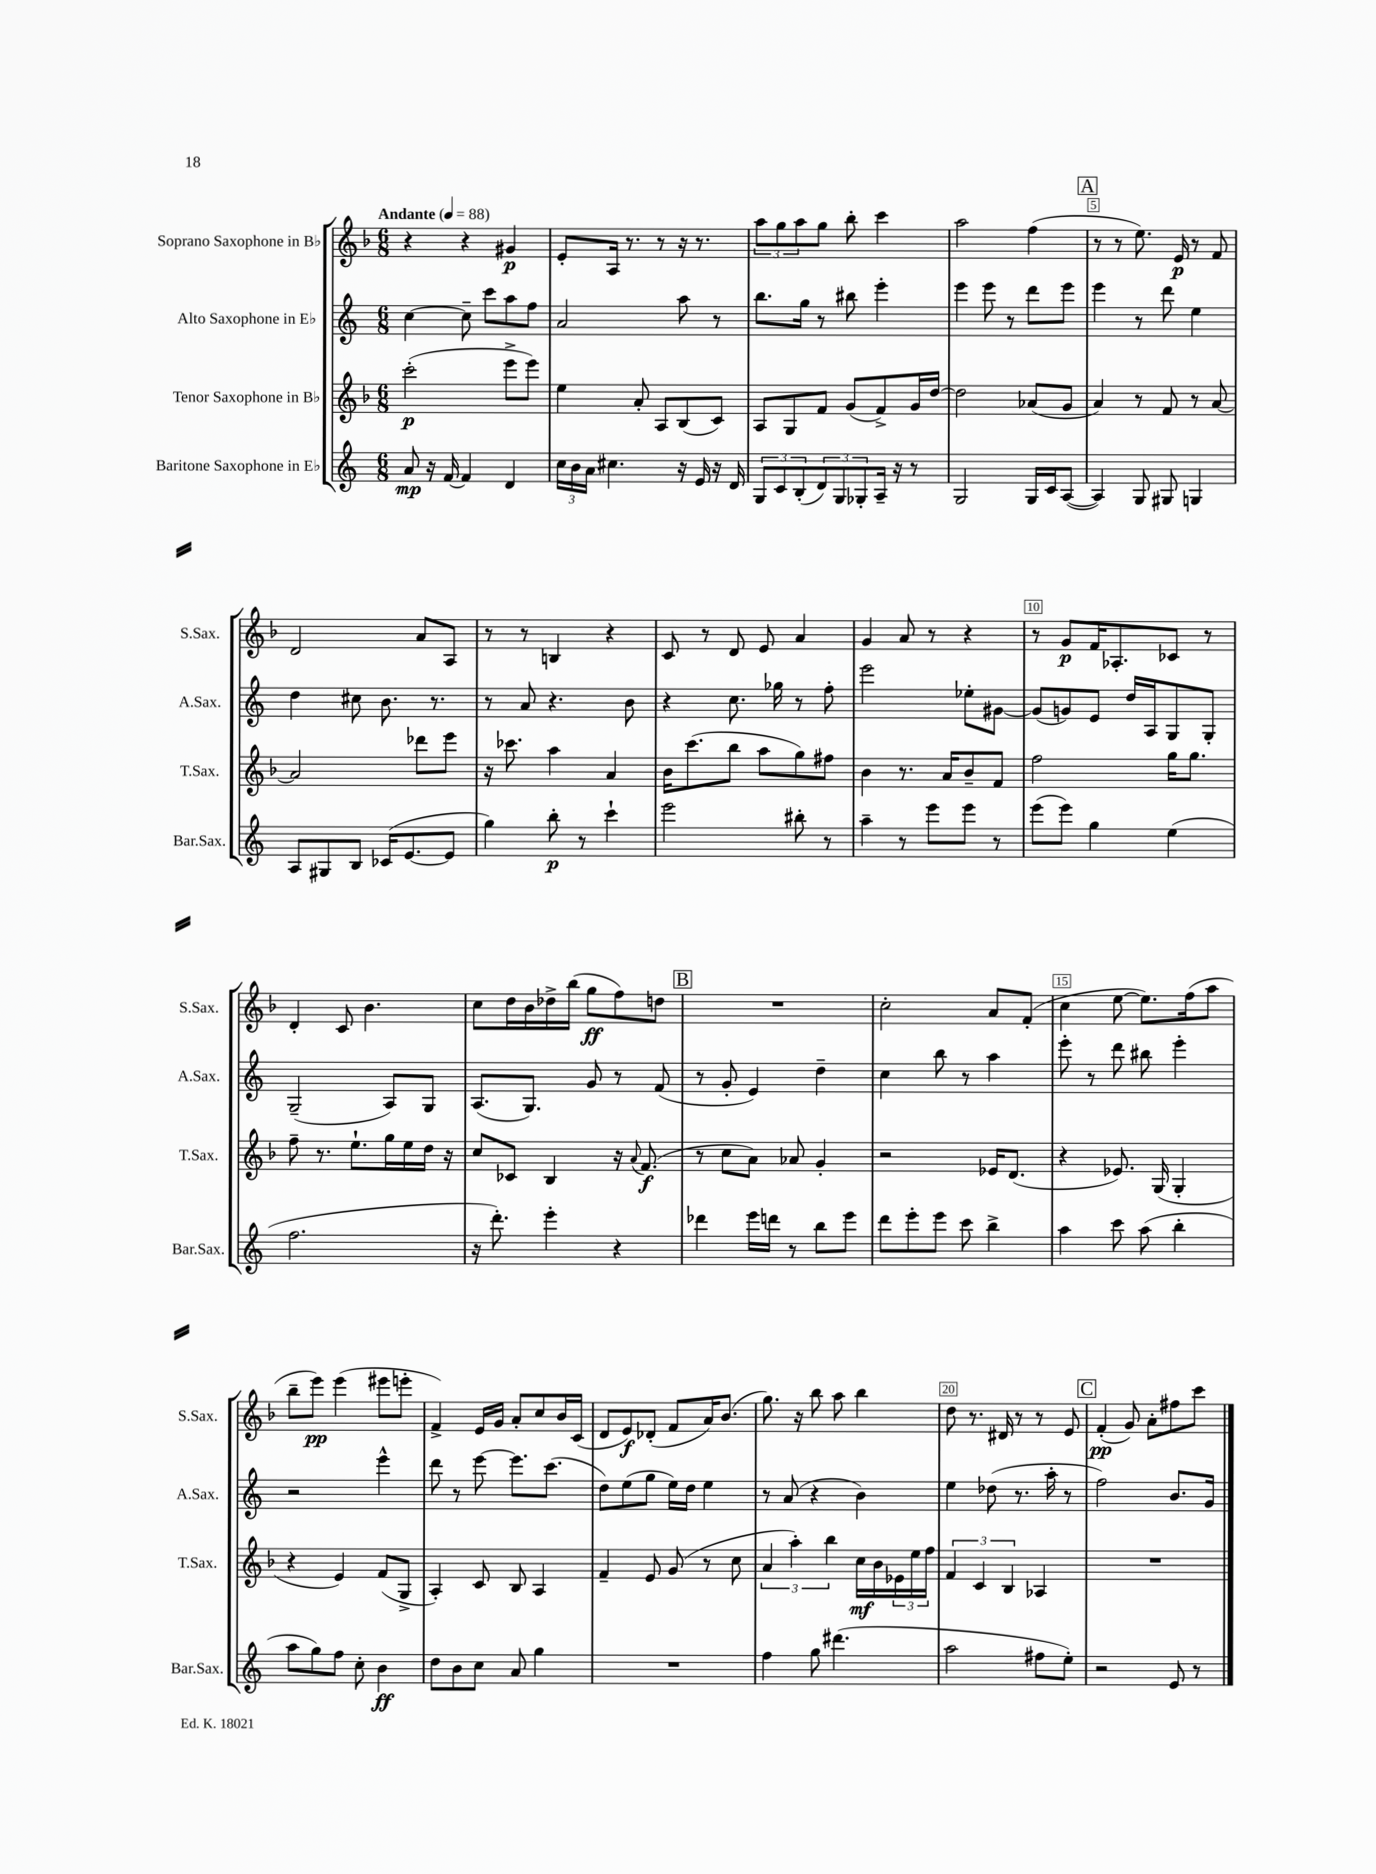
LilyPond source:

<<
\new StaffGroup <<
\new Staff = "s0" \with { instrumentName = "Soprano Saxophone in Bb" shortInstrumentName = "S.Sax." } {
    \clef treble \key f \major \numericTimeSignature \time 6/8 \tempo "Andante" 4 = 88
    r4 r4 gis'4\p |
    e'8-. a16 r8. r8 r16 r8. |
    \tuplet 3/2 { a''8 g''8 a''8 } g''8 bes''8-. c'''4 |
    a''2 f''4( |
    \mark \markup { \box "A" } r8 r8 e''8.) e'16\p r8 f'8 |
    d'2 a'8 a8 |
    r8 r8 b4 r4 |
    c'8 r8 d'8 e'8 a'4 |
    g'4 a'8 r8 r4 |
    r8 g'8\p f'16 aes8.-. ces'8 r8 |
    d'4-. c'8 bes'4. |
    c''8 d''16 bes'16 des''16-> bes''16( g''8\ff f''8) d''8 |
    \mark \markup { \box "B" } R2. |
    c''2-. a'8 f'8-.( |
    c''4 e''8~ e''8.) f''16( a''8 |
    bes''8-- e'''8\pp) e'''4( eis'''8 e'''8-. |
    f'4->) e'16 g'16 a'8-. c''8 bes'16 c'16( |
    d'8 e'8\f) des'8-.( f'8 a'16) bes'8.( |
    g''8.) r16 bes''8 a''8 bes''4 |
    d''8 r8. dis'16 r8 r8 e'8 |
    \mark \markup { \box "C" } f'4-.\pp( g'8) a'8-. fis''8 c'''8 \bar "|." |
}
\new Staff = "s1" \with { instrumentName = "Alto Saxophone in Eb" shortInstrumentName = "A.Sax." } {
    \clef treble \key c \major \numericTimeSignature \time 6/8
    c''4~ c''8-- c'''8 a''8 f''8 |
    a'2 a''8 r8 |
    b''8. g''16 r8 bis''8 e'''4-. |
    e'''4 e'''8 r8 d'''8 e'''8 |
    \mark \markup { \box "A" } e'''4 r8 d'''8 e''4 |
    d''4 cis''8 b'8. r8. |
    r8 a'8 r4. b'8 |
    r4 c''8. ges''16 r8 f''8-. |
    e'''2 ees''8-. gis'8~ |
    gis'8( g'8) e'8 d''16 a16 g8 g8-. |
    g2--( a8) g8 |
    a8.( g8.) g'8 r8 f'8( |
    \mark \markup { \box "B" } r8 g'8-. e'4) d''4-- |
    c''4 b''8 r8 a''4 |
    e'''8-. r8 d'''8 bis''8 e'''4-. |
    r2 e'''4-^ |
    d'''8 r8 e'''8~ e'''8. c'''8.( |
    d''8) e''8( g''8 e''16) d''16 e''4 |
    r8 a'8( r4 b'4) |
    e''4 des''8( r8. a''16-. r8 |
    \mark \markup { \box "C" } f''2) b'8. g'16 \bar "|." |
}
\new Staff = "s2" \with { instrumentName = "Tenor Saxophone in Bb" shortInstrumentName = "T.Sax." } {
    \clef treble \key f \major \numericTimeSignature \time 6/8
    c'''2-.\p( e'''8-> e'''8) |
    e''4 a'8-. a8 bes8( c'8) |
    a8 g8 f'8 g'8( f'8->) g'16 d''16~ |
    d''2 aes'8( g'8 |
    \mark \markup { \box "A" } a'4) r8 f'8 r8 a'8~ |
    a'2 des'''8 e'''8 |
    r16 ces'''8. a''4 a'4 |
    bes'16 c'''8.( bes''8 a''8 g''8) fis''8 |
    bes'4 r8. a'16 bes'8-- f'8 |
    f''2 g''16 g''8. |
    f''8-- r8. e''8.-! g''16 e''16 d''16 r16 |
    c''8 ces'8 bes4 r16 \appoggiatura { a'8 } f'8.\f( |
    \mark \markup { \box "B" } r8 c''8 a'8) aes'8 g'4-. |
    r2 ees'16 d'8.( |
    r4 ees'8.) g16( g4-. |
    r4 e'4) f'8( g8-> |
    a4-.) c'8 bes8 a4 |
    f'4-- e'8 g'8( r8 c''8 |
    \tuplet 3/2 { a'4 a''4-.) bes''4 } c''16\mf bes'16 \tuplet 3/2 { ees'16 e''16 f''16 } |
    \tuplet 3/2 { f'4 c'4 bes4 } aes4 |
    \mark \markup { \box "C" } R2. \bar "|." |
}
\new Staff = "s3" \with { instrumentName = "Baritone Saxophone in Eb" shortInstrumentName = "Bar.Sax." } {
    \clef treble \key c \major \numericTimeSignature \time 6/8
    a'8\mp r16 f'16~ f'4 d'4 |
    \tuplet 3/2 { c''16 b'16 a'16 } cis''4. r16 e'16 r16 d'16 |
    \tuplet 3/2 { g8 c'8 b8-.( } \tuplet 3/2 { d'8) g8 ges8-. } a16-- r16 r8 |
    g2 g16 c'16 a8~( |
    \mark \markup { \box "A" } a4) g8 gis8 g4 |
    a8 gis8 b8 ces'16( e'8.~ e'8 |
    g''4) b''8-.\p r8 c'''4-! |
    e'''2 bis''8-. r8 |
    a''4-- r8 e'''8 e'''8 r8 |
    e'''8( e'''8) g''4 e''4( |
    f''2. |
    r16 d'''8.-.) e'''4-. r4 |
    \mark \markup { \box "B" } des'''4 e'''16 d'''16 r8 b''8 e'''8 |
    d'''8 e'''8-. e'''8 c'''8 b''4-> |
    a''4 c'''8 a''8( b''4-. |
    a''8 g''8) f''8 c''8-. b'4\ff |
    d''8 b'8 c''8 a'8 g''4 |
    R2. |
    f''4 g''8 dis'''4.( |
    a''2 fis''8 e''8-.) |
    \mark \markup { \box "C" } r2 e'8 r8 \bar "|." |
}
>>
>>
\layout { \context { \Score \override BarNumber.break-visibility = ##(#f #t #t) barNumberVisibility = #(every-nth-bar-number-visible 5) \override BarNumber.stencil = #(make-stencil-boxer 0.1 0.3 ly:text-interface::print) } }
